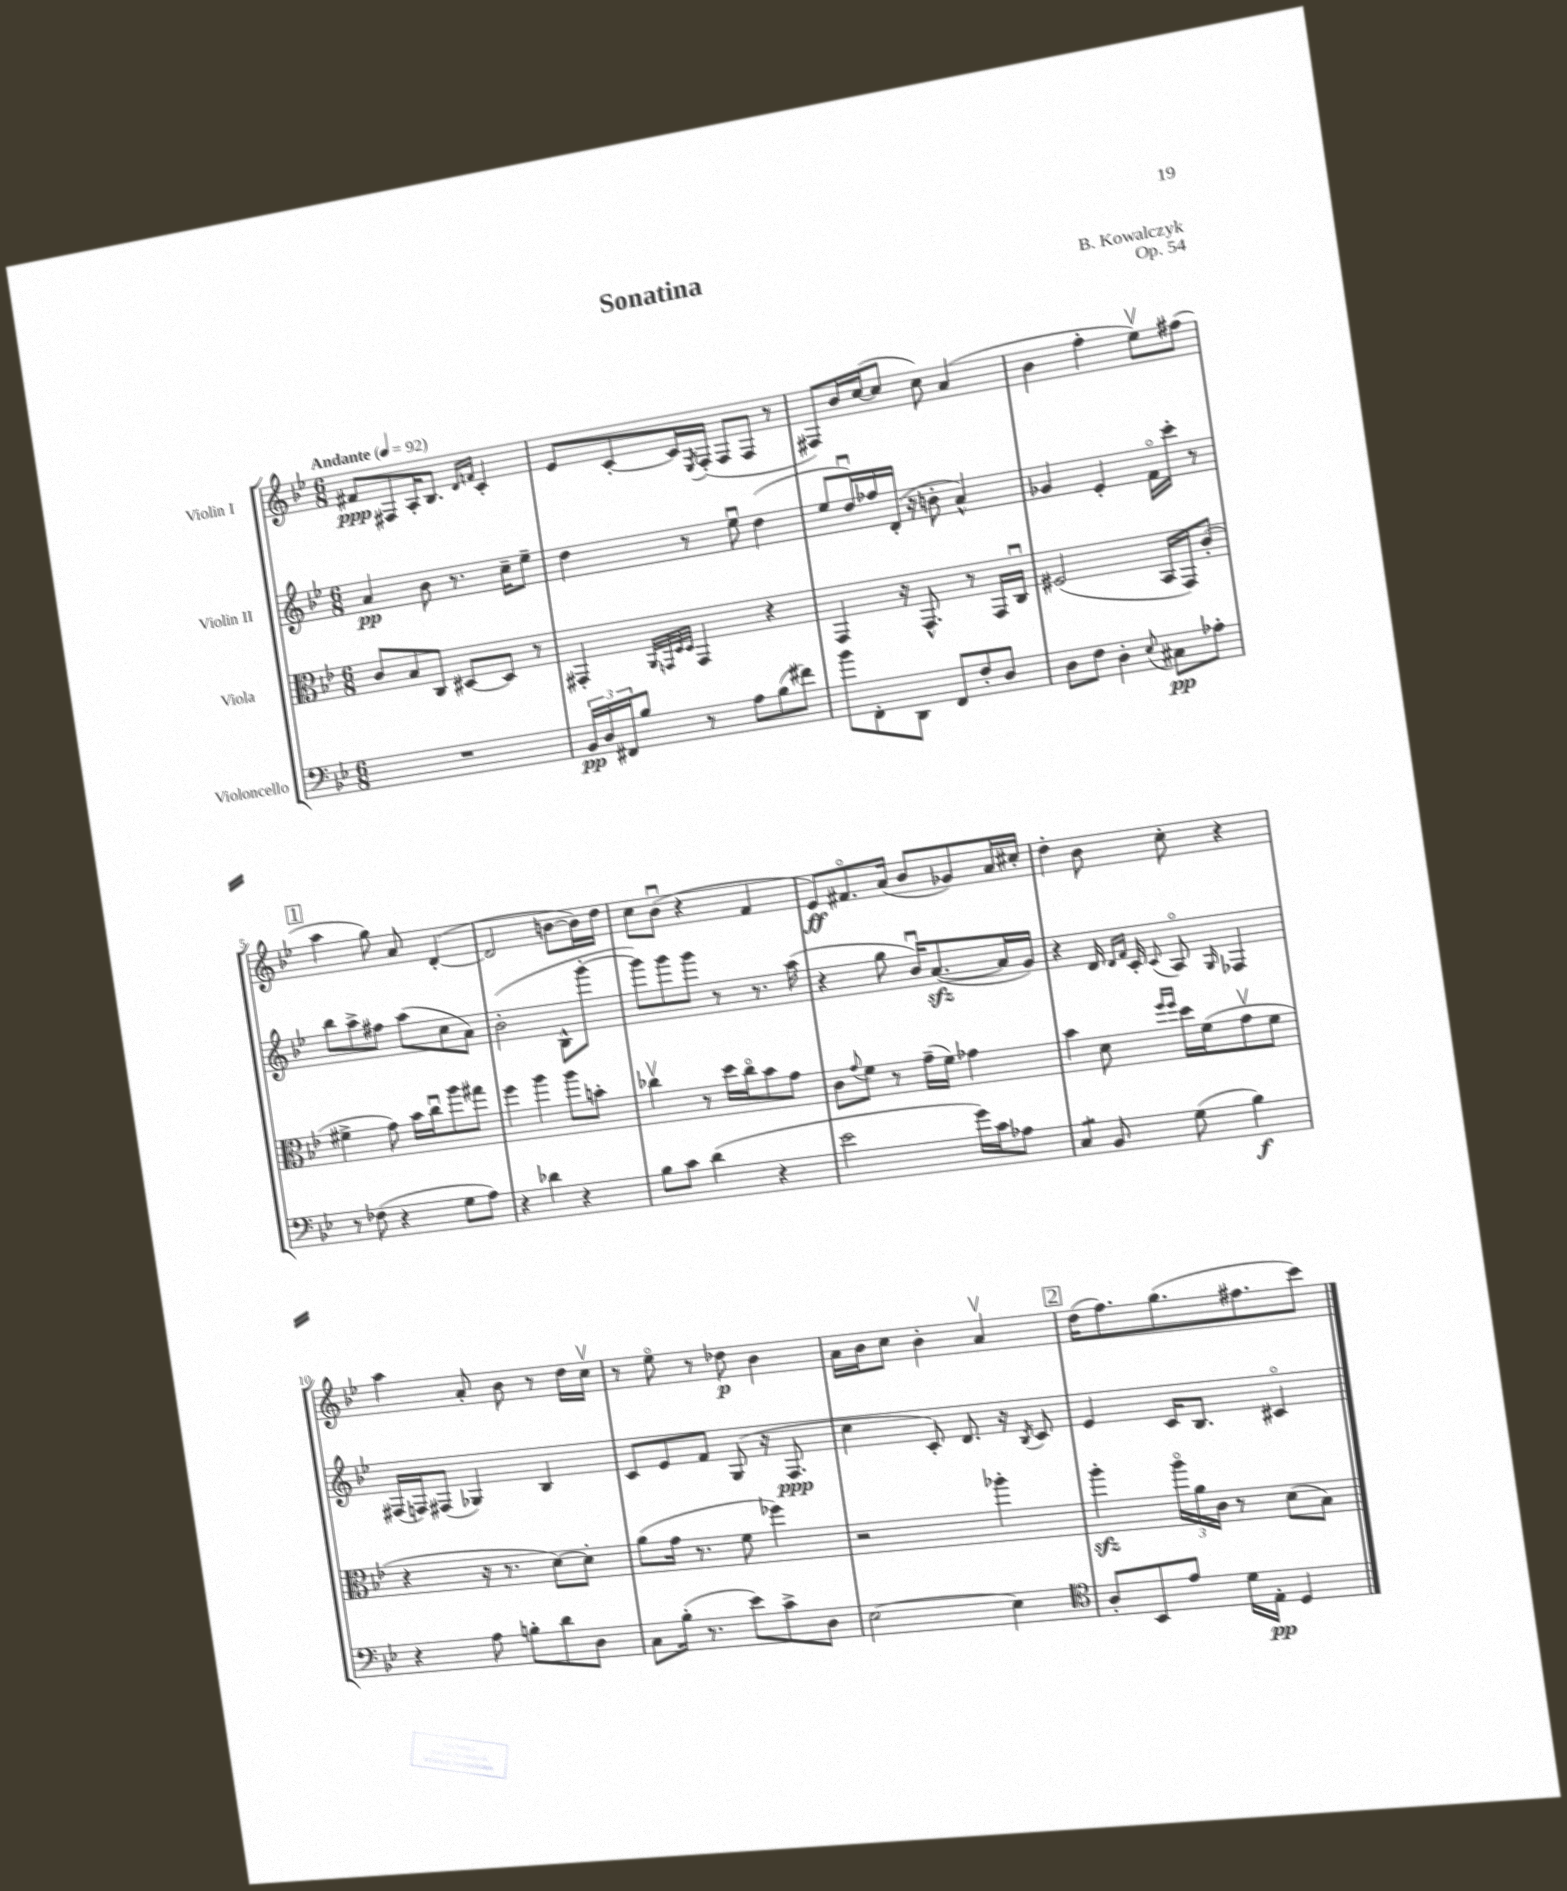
\header { title = "Sonatina" composer = "B. Kowalczyk" opus = "Op. 54" }
<<
\new StaffGroup <<
\new Staff = "s0" \with { instrumentName = "Violin I" } {
    \clef treble \key bes \major \numericTimeSignature \time 6/8 \tempo "Andante" 4 = 92
    fis'8\ppp fis8 a16-. bes8. \grace { d'16 f'16 } c'4-. |
    ees'8 c'8~-. c'16 \acciaccatura { ees8 } f16-.( f8 f8 r8 |
    fis8) bes'16 c''16~( c''8 c''8) a'4( |
    bes'4 f''4-. ees''8\upbow) fis''8( |
    \mark \markup { \box "1" } a''4 g''8) a'8 d'4~-.( |
    d'2 b'8~ b'16) d''16 |
    c''8 bes'8\downbow( r4 f'4 |
    ees'8\ff) fis'8.\flageolet a'16( bes'8 ges'8) a'16 cis''16-. |
    d''4-. bes'8 c''8-. r4 |
    a''4 a'8-. bes'8 r8 d''16 c''16\upbow |
    r8 ees''8\flageolet r8 des''8\p bes'4 |
    a'16 bes'16 c''8 bes'4-. a'4\upbow |
    \mark \markup { \box "2" } d''16( f''8.) g''8.( fis''8. c'''8) \bar "|." |
}
\new Staff = "s1" \with { instrumentName = "Violin II" } {
    \clef treble \key bes \major \numericTimeSignature \time 6/8
    a'4\pp bes'8 r8. c''16-- ees''8-- |
    d''4 r8 ees''8\downbow d''4( |
    ees''8 d''16\downbow) fes''16 d'16-.( r16 b'8-. a'4-^) |
    ges'4 ees'4-. f'16\flageolet c'''16-. r8 |
    \mark \markup { \box "1" } bes''8 a''8-> fis''8 a''8( c''8 a'8) |
    bes'2-.( bes8-^ g'''8~-. |
    g'''8) g'''8 g'''8 r8 r8. a''16( |
    r4 g''8 bes'16\downbow) a'8.~\sfz( a'16 g'16) |
    r4 d'16 \grace { d'16 f'16 } c'16-. \appoggiatura { c'8 } a8\flageolet \grace { g16 } fes4 |
    fis16( f16) fis8( ges4) bes4 |
    c'8 ees'8 f'8 g8( r16 f8.\ppp |
    c''4 c'8-.) d'8. r16 \acciaccatura { bes8 } c'8 |
    \mark \markup { \box "2" } ees'4 c'16 bes8. cis'4\flageolet \bar "|." |
}
\new Staff = "s2" \with { instrumentName = "Viola" } {
    \clef alto \key bes \major \numericTimeSignature \time 6/8
    c'8 bes8 c8 dis8~ dis8 r8 |
    gis,4-. \grace { a,32 g,32 d32 d32 } g,4 r4 |
    g,4 r16 g,8.-^ r8 g,16 c16\downbow |
    fis2( bes,16 g,16) c'8-.( |
    \mark \markup { \box "1" } fis'4-> g'8) bes'16 c''16\downbow a''8 gis''8 |
    f''4 a''4 a''8 b'8-. |
    ces''4\upbow r8 d''16 ces''16\flageolet bes'8 g'8 |
    c'8 \appoggiatura { g'8 } f'8 r8 g'16--( f'16) ges'4 |
    bes'4 d'8 \grace { f''16 f''16 } d''16 f'16( g'8\upbow f'8 |
    r4 r16 r8. d'8~) d'8-. |
    a'8( g'16 r8. f'8 fes''4) |
    r2 aes''4-. |
    \mark \markup { \box "2" } a''4-.\sfz \tuplet 3/2 { a''16\flageolet a'16 c'16 } r8 d'8( bes8) \bar "|." |
}
\new Staff = "s3" \with { instrumentName = "Violoncello" } {
    \clef bass \key bes \major \numericTimeSignature \time 6/8
    R2. |
    \tuplet 3/2 { bes,16\pp d16 fis,16 } bes8 r8 a8 bes8( fis'8) |
    bes'8 f,8-. d,8 f,8 f8-. d8 |
    d8 f8 d4-. \appoggiatura { ees8 } cis8\pp aes8-. |
    \mark \markup { \box "1" } r8 fes8( r4 g8 a8) |
    r4 des'4 r4 |
    bes8 c'8 d'4( r4 |
    ees'2 g'16) c'16 aes8 |
    c4:8 bes,8 g8( bes4\f) |
    r4 a8 b8-. d'8 d8 |
    c8 bes16-.( r8. ees'8) c'8-> d8 |
    ees2~ ees4 |
    \mark \markup { \box "2" } \clef tenor a8-. bes,8 ees'8 d'16 ees16-.\pp d4 \bar "|." |
}
>>
>>
